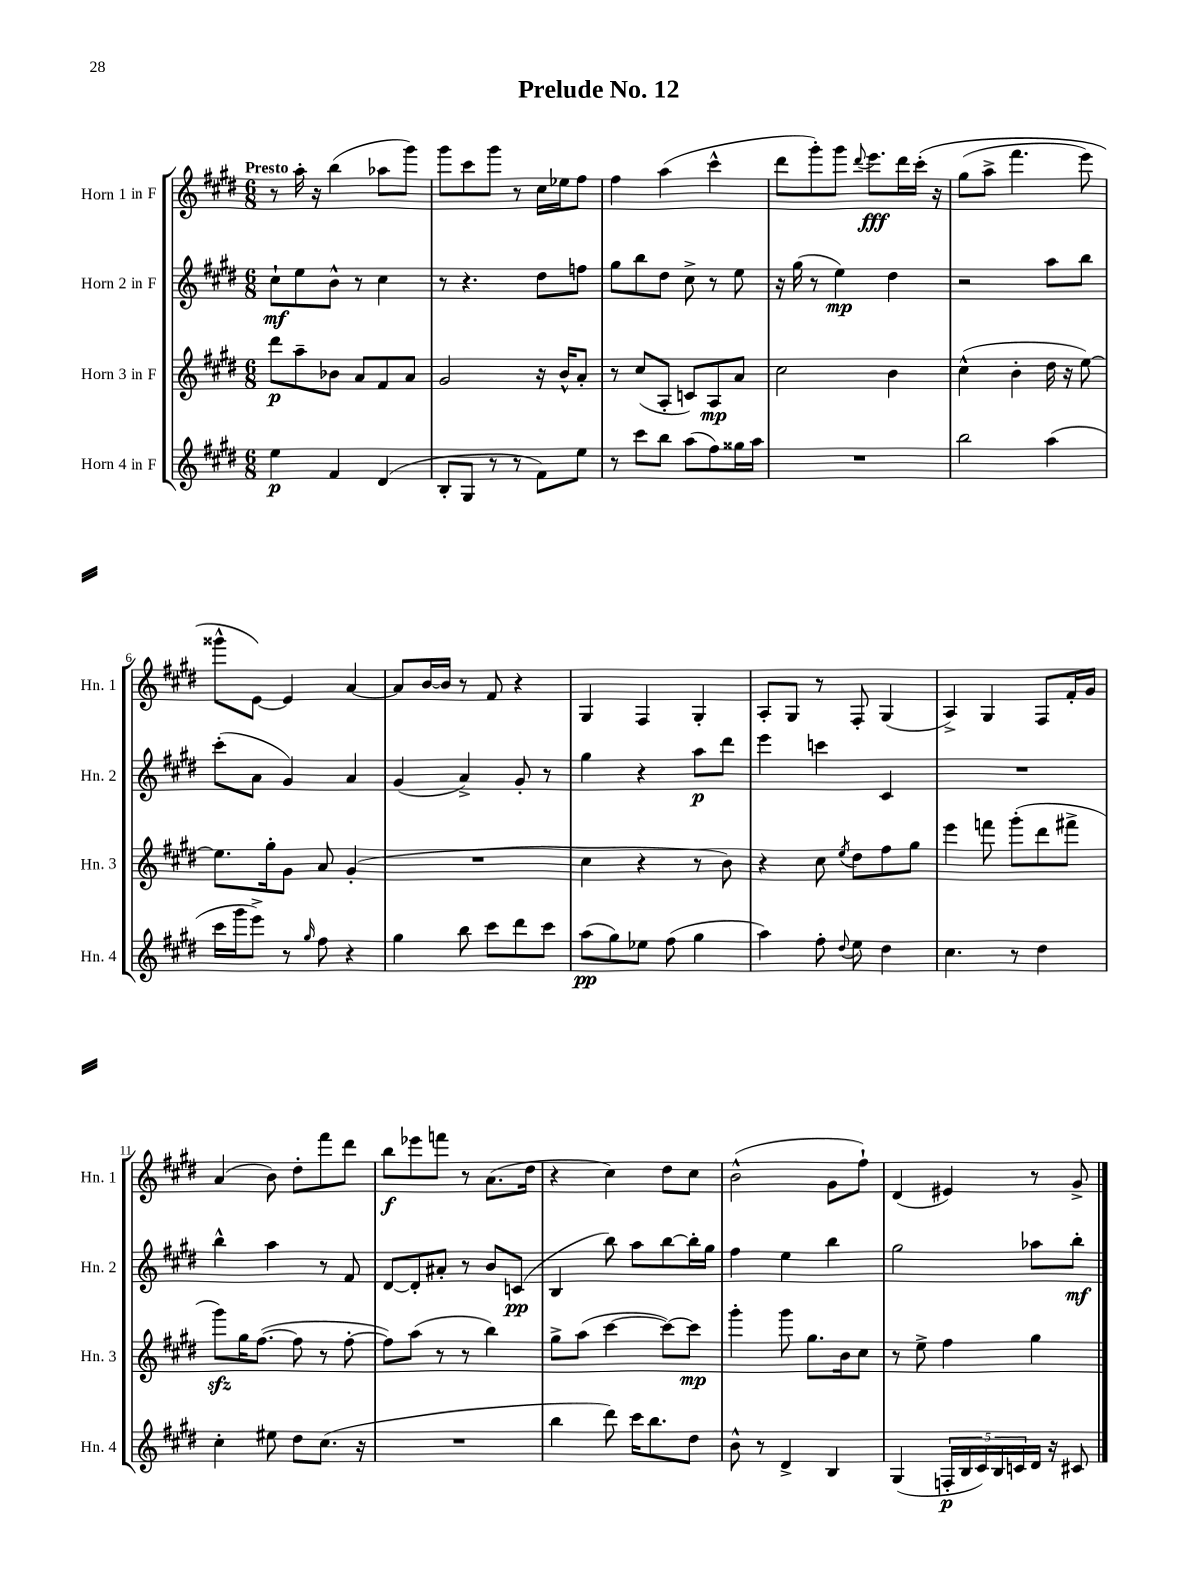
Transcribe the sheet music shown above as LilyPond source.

\header { title = "Prelude No. 12" }
<<
\new StaffGroup <<
\new Staff = "s0" \with { instrumentName = "Horn 1 in F" shortInstrumentName = "Hn. 1" } {
    \clef treble \key e \major \numericTimeSignature \time 6/8 \tempo "Presto"
    r8 a''16-. r16 b''4( aes''8 gis'''8) |
    gis'''8 cis'''8 gis'''8 r8 cis''16 ees''16 fis''8 |
    fis''4 a''4( cis'''4-^ |
    dis'''8 gis'''8-.) gis'''8 \appoggiatura { dis'''8 } e'''8.\fff dis'''16 cis'''16-.\( r16 |
    gis''8( a''8-> fis'''4. e'''8) |
    gisis'''8-^ e'8~\) e'4 a'4~ |
    a'8 b'16~ b'16 r8 fis'8 r4 |
    gis4 fis4 gis4-. |
    a8-. gis8 r8 fis8-. gis4( |
    a4->) gis4 fis8 fis'16-. gis'16 |
    a'4( b'8) dis''8-. fis'''8 dis'''8 |
    b''8\f ees'''8 f'''8 r8 a'8.( dis''16 |
    r4 cis''4) dis''8 cis''8 |
    b'2-^( gis'8 fis''8-!) |
    dis'4( eis'4) r8 gis'8-> \bar "|." |
}
\new Staff = "s1" \with { instrumentName = "Horn 2 in F" shortInstrumentName = "Hn. 2" } {
    \clef treble \key e \major \numericTimeSignature \time 6/8
    cis''8-!\mf e''8 b'8-^ r8 cis''4 |
    r8 r4. dis''8 f''8 |
    gis''8 b''8 dis''8 cis''8-> r8 e''8 |
    r16 gis''16( r8 e''4\mp) dis''4 |
    r2 a''8 b''8 |
    cis'''8-.( a'8 gis'4) a'4 |
    gis'4( a'4->) gis'8-. r8 |
    gis''4 r4 a''8\p dis'''8 |
    e'''4 c'''4 cis'4 |
    R2. |
    b''4-^ a''4 r8 fis'8 |
    dis'8~ dis'8-. ais'8-. r8 b'8 c'8\pp( |
    b4 b''8) a''8 b''8~ b''16-. gis''16 |
    fis''4 e''4 b''4 |
    gis''2 aes''8 b''8-.\mf \bar "|." |
}
\new Staff = "s2" \with { instrumentName = "Horn 3 in F" shortInstrumentName = "Hn. 3" } {
    \clef treble \key e \major \numericTimeSignature \time 6/8
    dis'''8\p a''8-- bes'8 a'8 fis'8 a'8 |
    gis'2 r16 b'16-^ a'8-. |
    r8 cis''8( a8-. c'8) a8\mp a'8 |
    cis''2 b'4 |
    cis''4-^( b'4-. dis''16 r16 e''8~) |
    e''8. gis''16-. gis'8 a'8 gis'4-.( |
    R2. |
    cis''4 r4 r8 b'8) |
    r4 cis''8 \acciaccatura { e''8 } dis''8 fis''8 gis''8 |
    e'''4 f'''8 gis'''8-.( dis'''8 fis'''8-> |
    gis'''8\sfz) gis''16 fis''8.~( fis''8 r8 fis''8~-. |
    fis''8) a''8( r8 r8 b''4) |
    gis''8-> a''8( cis'''4~ cis'''8~) cis'''8\mp |
    gis'''4-. gis'''8 gis''8. b'16 cis''8 |
    r8 e''8-> fis''4 gis''4 \bar "|." |
}
\new Staff = "s3" \with { instrumentName = "Horn 4 in F" shortInstrumentName = "Hn. 4" } {
    \clef treble \key e \major \numericTimeSignature \time 6/8
    e''4\p fis'4 dis'4( |
    b8-. gis8 r8 r8 fis'8) e''8 |
    r8 cis'''8 b''8 a''8( fis''8) gisis''16 a''16 |
    R2. |
    b''2 a''4( |
    cis'''16 gis'''16 e'''8->) r8 \grace { gis''16 } fis''8 r4 |
    gis''4 b''8 cis'''8 dis'''8 cis'''8 |
    a''8\pp( gis''8) ees''8 fis''8( gis''4 |
    a''4) fis''8-. \appoggiatura { dis''8 } e''8 dis''4 |
    cis''4. r8 dis''4 |
    cis''4-. eis''8 dis''8 cis''8.( r16 |
    R2. |
    b''4 dis'''8) cis'''16 b''8. dis''8 |
    b'8-^ r8 dis'4-> b4 |
    gis4( \tuplet 5/4 { f16-.\p b16 cis'16) b16 c'16 } dis'16 r16 cis'8 \bar "|." |
}
>>
>>
